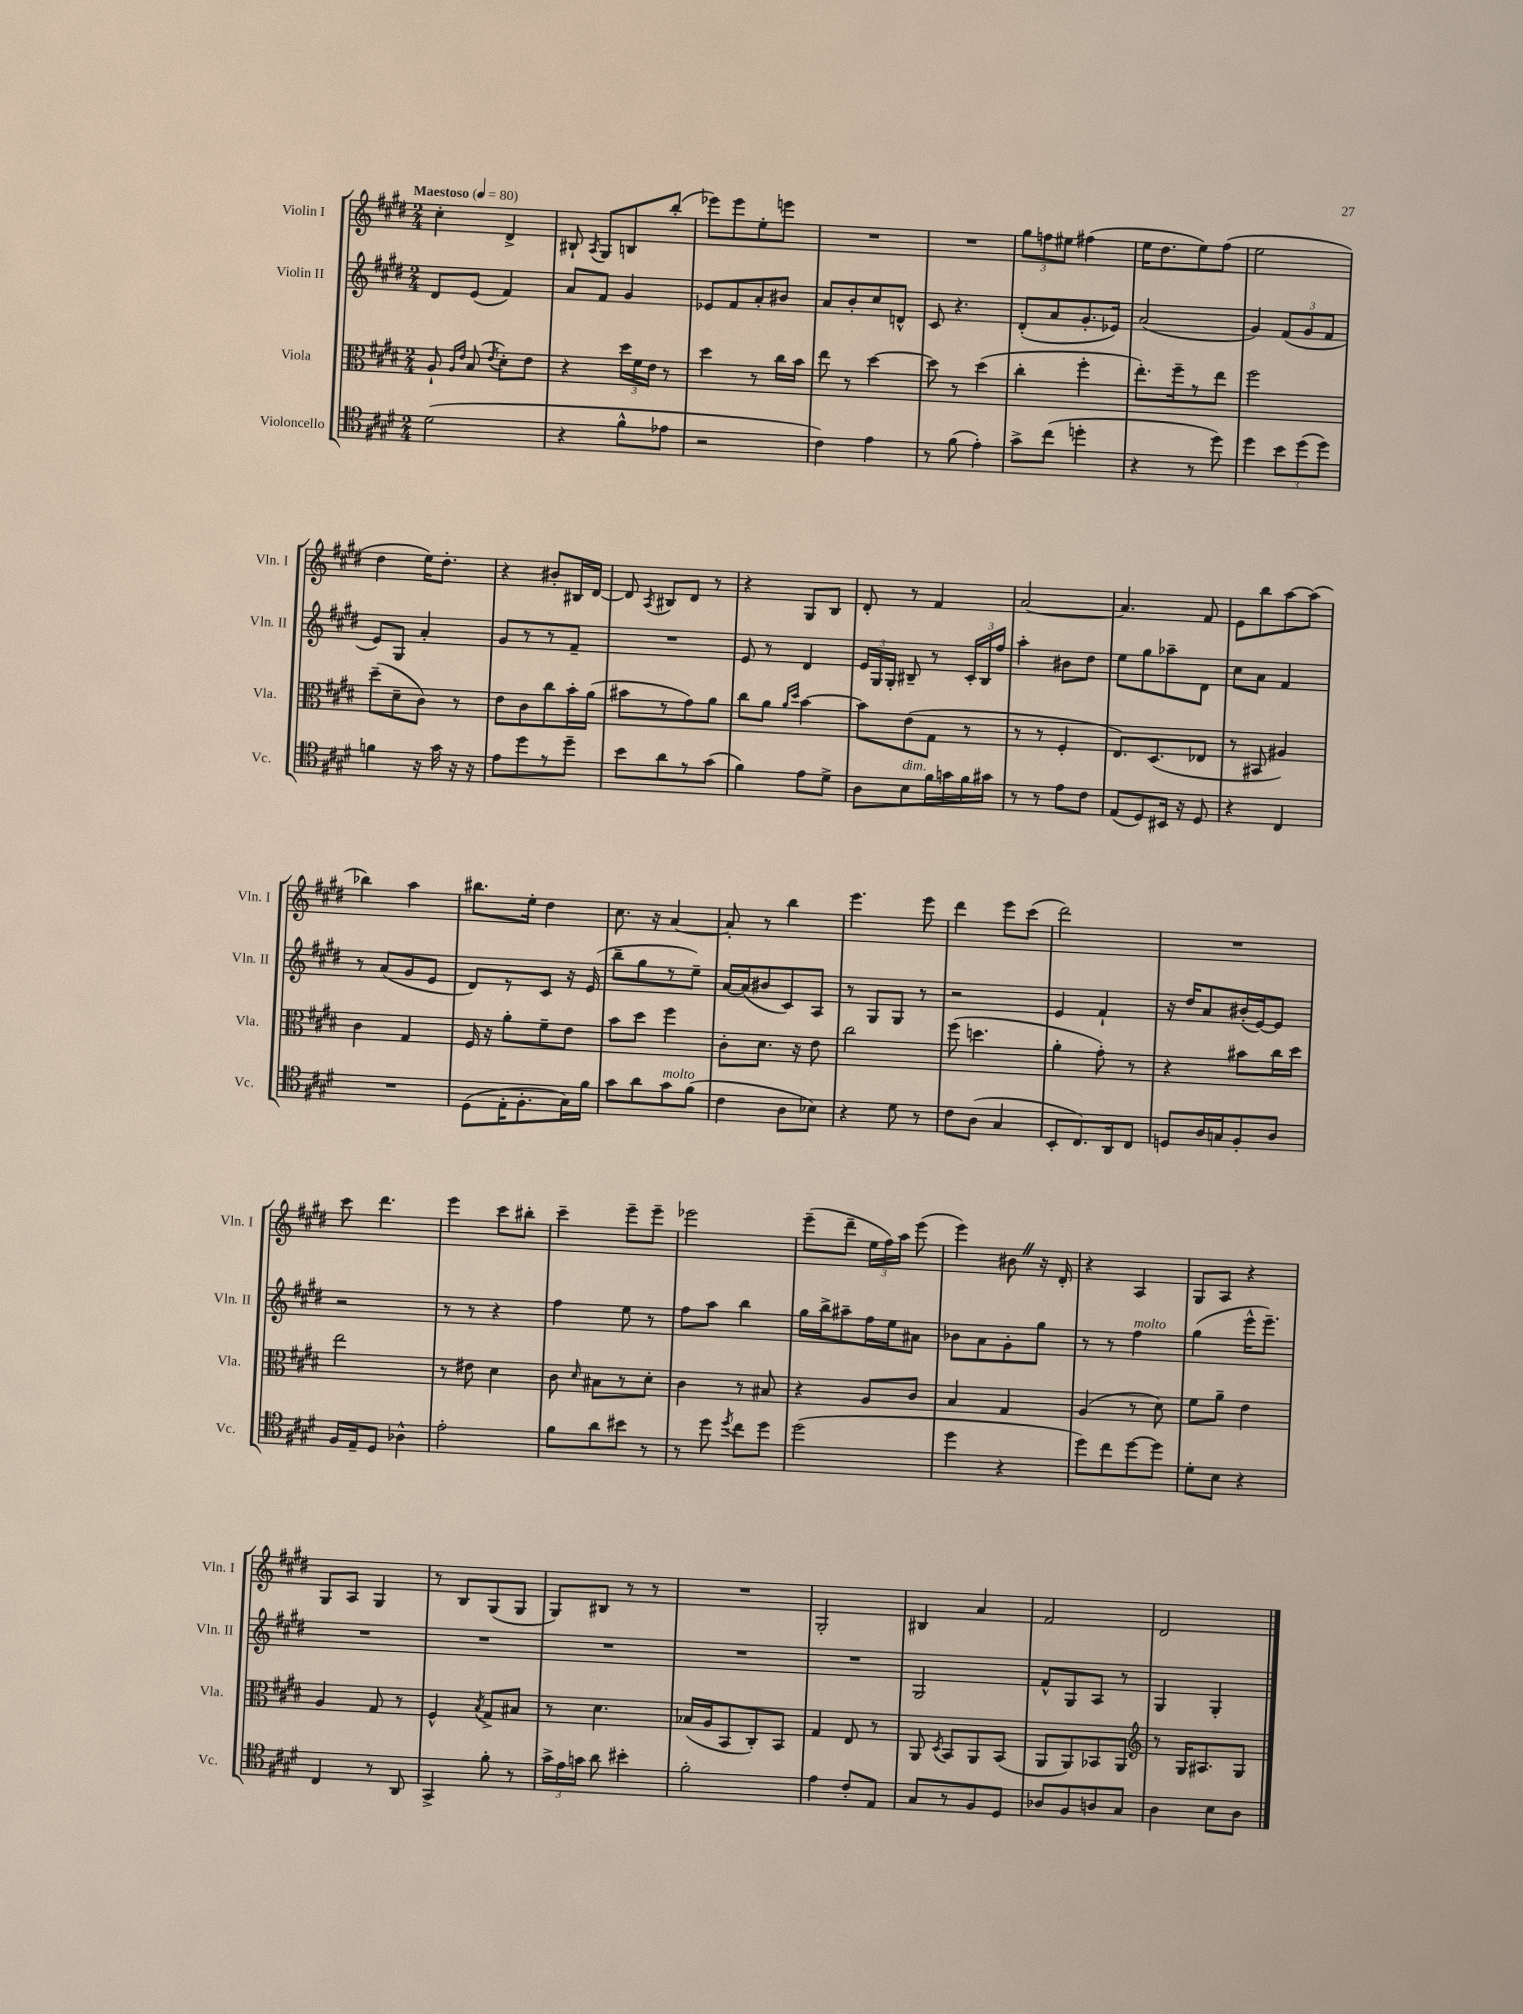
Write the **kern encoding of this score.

**kern	**kern	**kern	**kern
*staff4	*staff3	*staff2	*staff1
*clefC4	*clefC3	*clefG2	*clefG2
*k[f#c#g#d#]	*k[f#c#g#d#]	*k[f#c#g#d#]	*k[f#c#g#d#]
*M2/4	*M2/4	*M2/4	*M2/4
*MM80	*MM80	*MM80	*MM80
(2d#	8A`	8d#	4cc#'
.	16qqA	.	.
.	16qqe	.	.
.	(8B	(8e	.
.	8qe	.	.
.	8d#')	4f#)	4d#^
.	8e	.	.
=	=	=	=
4r	4r	8a	8B#`
.	.	.	8qA
.	.	8f#	8G#
8f#^^	24dd#	4g#	8B
.	24f#	.	.
.	24e	.	.
8e-	8r	.	(8bb'
=	=	=	=
2r	4dd#	8e-	8eee-)
.	.	8f#	8eee-
.	8r	8a'	8ee'
.	16cc#	8b#	8eee
.	16b	.	.
=	=	=	=
4c#)	8ee	8a	2r
.	8r	8b'	.
4e	[4dd#	8cc#	.
.	.	8d^^	.
=	=	=	=
8r	8dd#]	8c#	2r
(8f#	8r	4.r	.
4e')	(4dd#	.	.
=	=	=	=
8g#^	4cc#'	(8d#'	12gg#
.	.	.	12ff
(8cc#	.	8a	.
.	.	.	12ee#
4dd'	4ff#'	8.g#'	(4ff#
.	.	16e-)	.
=	=	=	=
4r	8.ee')	(2a	16ee
.	.	.	8.dd#
.	16ff#~	.	.
8r	8r	.	8ee)
8dd#)	8ee	.	(8ff#
=	=	=	=
4dd#	2ff#	4g#)	2ee
12b	.	(12f#	.
(12dd#	.	12g#	.
12dd#)	.	12f#	.
=	=	=	=
4f	(8dd#~	8e)	4dd#
.	8d#~	8G#	.
16r	8c#)	4a'	16ee)
16g#	.	.	8.dd#'
16r	8r	.	.
16r	.	.	.
=	=	=	=
8e	8e	8g#	4r
8dd#	8c#	8r	.
8r	8cc#	8r	8b#'
8dd#~	16b'	8f#~	16B#
.	(16a	.	[16d#
=	=	=	=
8b	8b#	2r	8d#]
.	.	.	8qA
8a	8r	.	8B#
8r	8g#)	.	8d#
(8g#	8a	.	8r
=	=	=	=
4f#)	8cc#	8e	4r
.	8a	8r	.
.	16qqa	.	.
.	16qqdd#	.	.
8e	[4b	4d#	8G#
8d#^	.	.	8B
=	=	=	=
8A	8b]	24e	8d#'
.	.	24G#	.
.	.	24G#'	.
8B	(8e	8B#~	8r
16f#	8G#	8r	4f#
16g	.	.	.
16f#	8r	24c#'	.
.	.	24B#	.
16g#	.	.	.
.	.	24ff#	.
=	=	=	=
8r	8r	4aa'	[2a
8r	8r	.	.
8e	4F#'	8b#	.
8c#	.	8dd#	.
=	=	=	=
(8E	8.E)	8ee	4.a]
8D#)	.	8gg#	.
.	(8.D#	.	.
16BB#	.	8aa-~	.
16r	.	.	.
8D#	8E-	8d#	8f#
=	=	=	=
4r	8r	8cc#	8e
.	8BB#	8a	8bb
4C#	4A#)	4f#	[8aa
.	.	.	(8aa]
=	=	=	=
2r	4c#	8r	4bb-)
.	.	(8a	.
.	4G#	8g#	4aa
.	.	8e	.
=	=	=	=
(8D#	16F#	8d#)	8.bb#
.	16r	.	.
16E'	8a'	8r	.
8.F#'	.	.	16ee'
.	8f#~	8c#	4dd#
16G#)	8e	16r	.
16f#	.	(16e	.
=	=	=	=
8g#	8b	8bb~	8.cc#
8a	8dd#	8gg#	.
.	.	.	16r
8g#	4ff#	8r	[4a
(8f#	.	8ee~)	.
=	=	=	=
4c#	8c#'	[16a	8a']
.	.	(16a]	.
.	8.d#	8b#	8r
8A	.	8c#)	4bb
.	16r	.	.
8B-)	8e	8A	.
=	=	=	=
4r	2cc#	8r	4.eee
.	.	8G#	.
8d#	.	8G#	.
8r	.	8r	8eee
=	=	=	=
8c#	(8ff#	2r	4ddd#
(8A	4.dd	.	.
4G#	.	.	8eee
.	.	.	(8ccc#
=	=	=	=
8BB'	4a'	4e	2ddd#)
8.C#)	.	.	.
.	8g#')	4f#`	.
16AA	.	.	.
8C#	8r	.	.
=	=	=	=
8D	4r	16r	2r
.	.	16dd#	.
16A	.	8a	.
16G	.	.	.
8F#'	8b#	(16b#'	.
.	.	[16e)	.
8A	16cc#	8e]	.
.	16dd#	.	.
=	=	=	=
16F#	2ee	2r	8ccc#
16E~	.	.	.
8D#	.	.	4.ddd#
4A-^^	.	.	.
=	=	=	=
2e'	8r	8r	4eee
.	8e#	8r	.
.	4d#	4r	8ccc#
.	.	.	8bb#'
=	=	=	=
8f#	8c#	4ff#	4ccc#~
.	16qqd#	.	.
8a	8B#	.	.
8b#	8r	8ee	8eee~
8r	8d#'	8r	8eee~
=	=	=	=
8r	4c#	8ff#	2eee-
8dd#	.	8aa	.
8qdd#	.	.	.
8cc#	8r	4bb	.
8dd#	8B#	.	.
=	=	=	=
(2dd#	4r	16gg#	(8eee~
.	.	16bb^	.
.	.	8aa#~	8ddd#~
.	8A	16ff#	24ee
.	.	.	24ff#)
.	.	16ee	.
.	.	.	24aa
.	8c#	8a#	(8eee
=	=	=	=
4dd#	4B	8b-	4eee)
.	.	8a	.
4r	4G#	8g#'	8b#
.	.	8gg#	16r
.	.	.	16d#'
=	=	=	=
8dd#)	(4A	8r	4r
8cc#	.	8r	.
[8dd#	8r	4ff#	4A
8dd#]	8d#)	.	.
=	=	=	=
8d#'	8f#	(4gg#	8G#
8B	8a~	.	8A
4r	4e	16eee^^	4r
.	.	8.eee~)	.
=	=	=	=
4C#	4A	2r	8G#
.	.	.	8A
8r	8G#	.	4G#
8AA	8r	.	.
=	=	=	=
4GG#^	4F#^^	2r	8r
.	.	.	8B
.	8qB	.	.
8f#'	8G#^	.	(8G#
8r	8B#	.	8G#
=	=	=	=
24g#^	8r	2r	8G#)
24e	.	.	.
24g	.	.	.
8a	4.d#	.	8B#
4b#'	.	.	8r
.	.	.	8r
=	=	=	=
2f#'	(16B-	2r	2r
.	16A	.	.
.	8BB	.	.
.	8C#')	.	.
.	8BB	.	.
=	=	=	=
4e	4G#	2r	2G#'
8c#'	8E	.	.
8E	8r	.	.
=	=	=	=
8G#	8AA	2G#	4B#
.	8qD#	.	.
8r	8BB	.	.
8F#	8AA	.	4a
8D#	(8BB	.	.
=	=	=	=
8A-	8AA	8f#^^	2f#
8F#	8AA)	8G#	.
8A	8BB-	8A	.
8G#	8AA	8r	.
=	=	=	=
*	*clefG2	*	*
4A	8r	4G#	2d#
.	16G#	.	.
.	8.A#	.	.
8B	.	4G#'	.
8A	8G#	.	.
==	==	==	==
*-	*-	*-	*-
